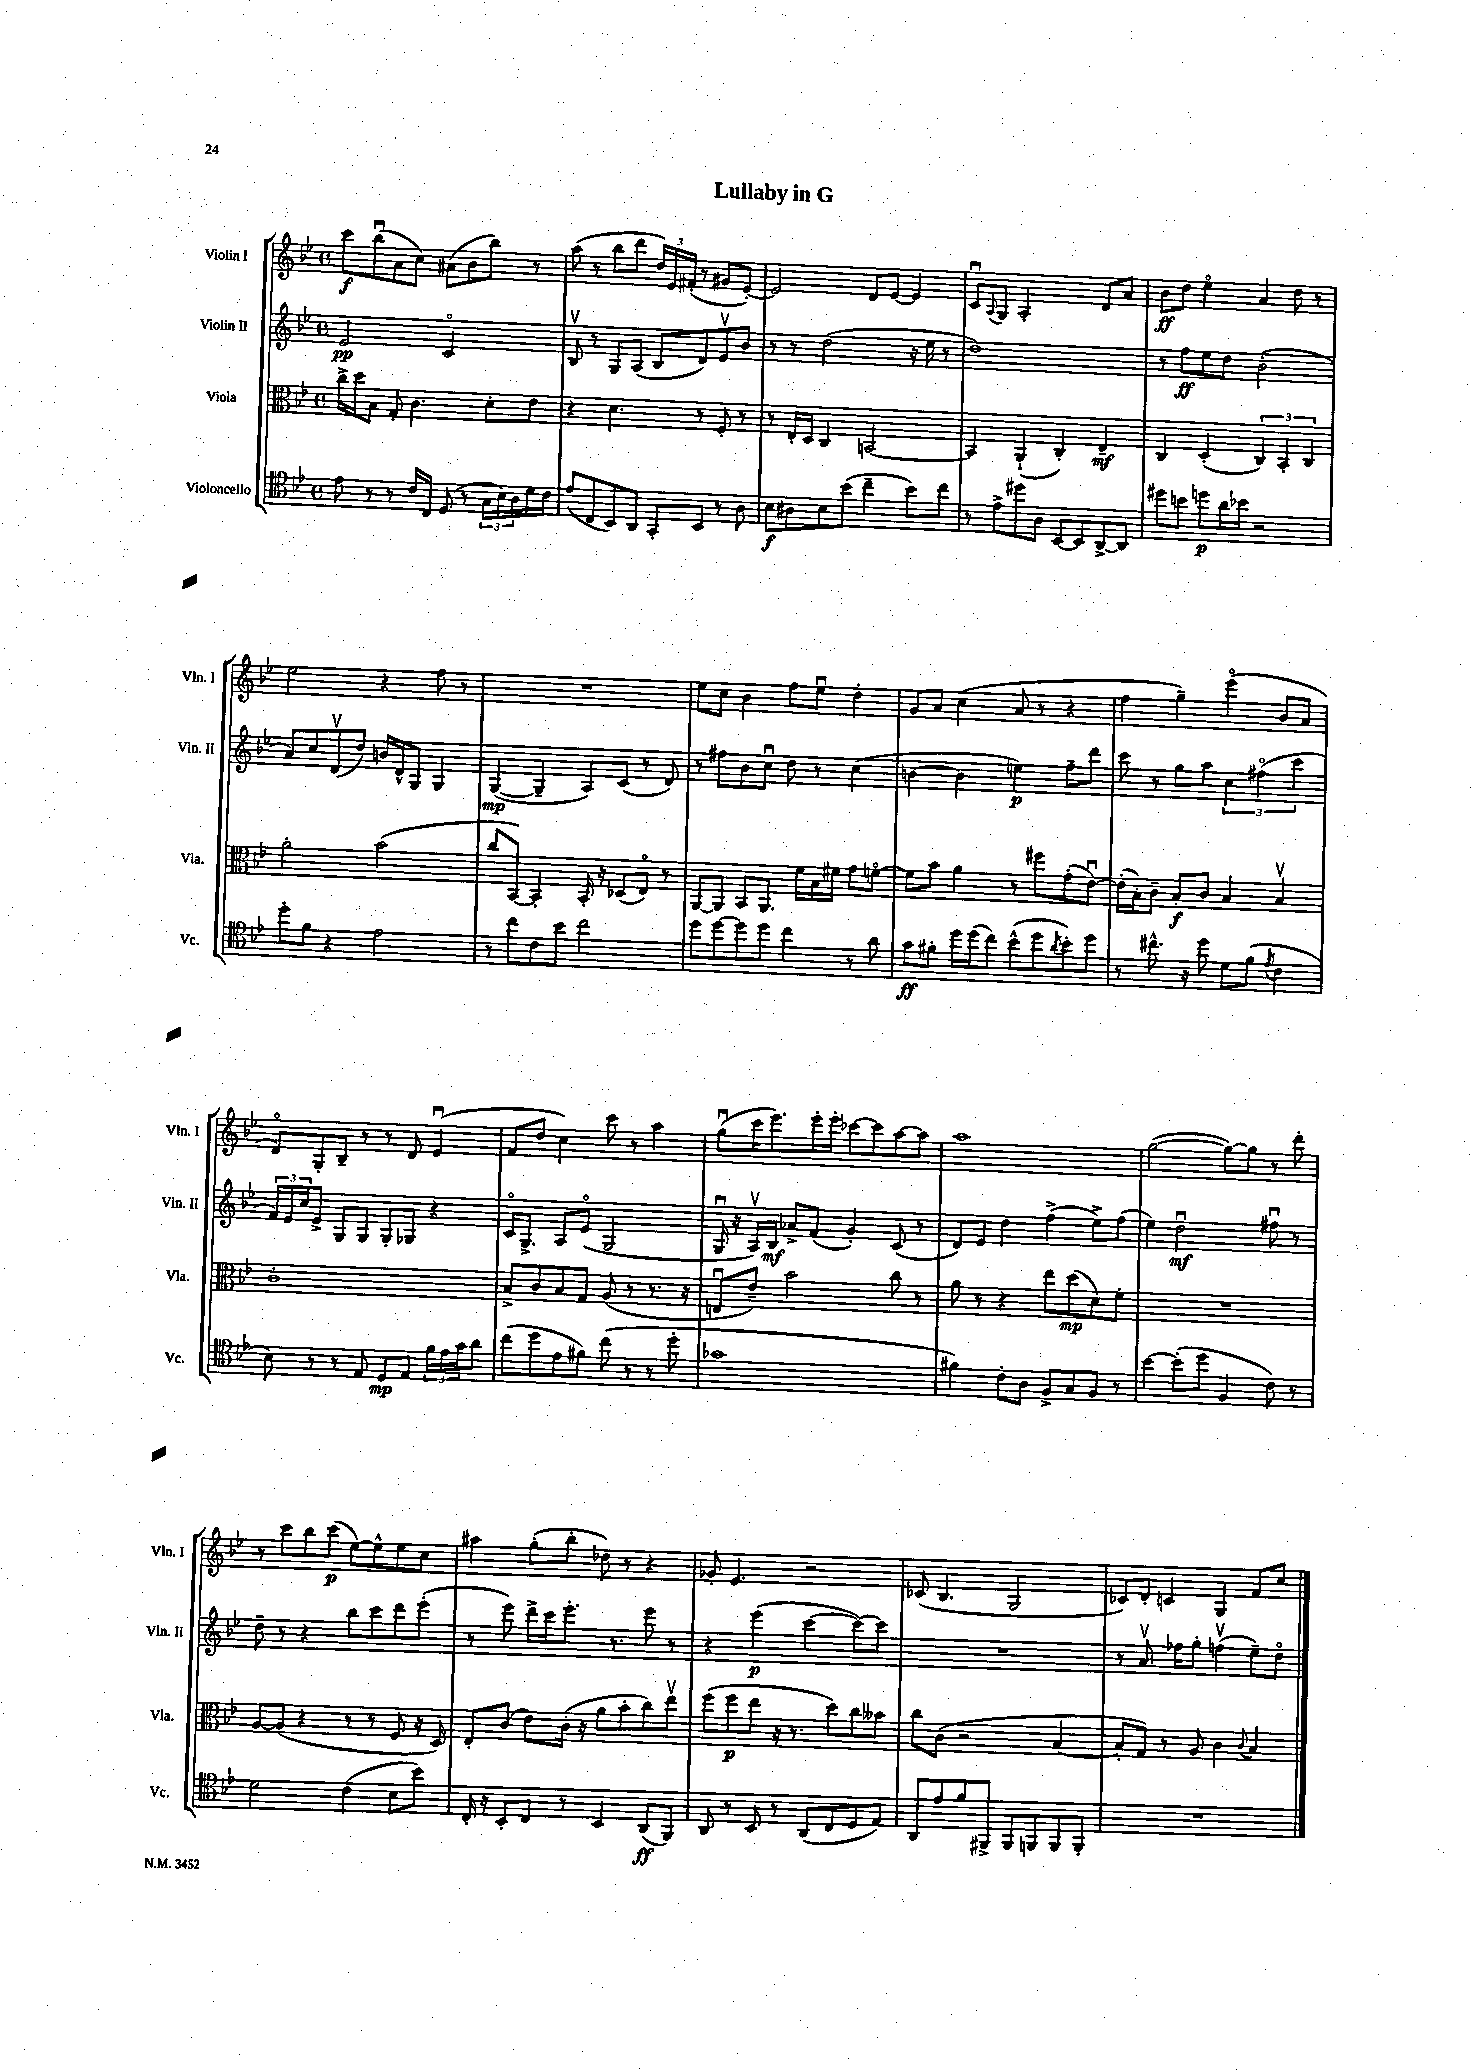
\header { title = "Lullaby in G" }
<<
\new StaffGroup <<
\new Staff = "s0" \with { instrumentName = "Violin I" shortInstrumentName = "Vln. I" } {
    \clef treble \key bes \major \defaultTimeSignature \time 4/4
    c'''8\f bes''8\downbow( a'8 c''8) ais'8( bes'8 bes''8) r8 |
    a''8( r8 bes''8 d'''8 \tuplet 3/2 { d''16) ees'16 fis'16-.( } r8 gis'8 ees'8~-.) |
    ees'2 d'8 ees'8~ ees'4 |
    c'8\downbow \appoggiatura { a8 } g8 a2-. d'8 a'8 |
    bes'8\ff d''8 ees''4\flageolet a'4 d''8 r8 |
    ees''2 r4 f''8 r8 |
    R1 |
    ees''8 c''8 bes'4 f''8 ees''8\downbow d''4-. |
    g'8 a'8 c''4( a'8 r8 r4 |
    f''4 g''4--) ees'''4\flageolet( bes'8 a'8 |
    d'8\flageolet) g8-. bes8-- r8 r8 d'8 ees'4\downbow( |
    f'8 d''8 c''4) c'''8 r8 a''4 |
    g''8\downbow( c'''16 ees'''8.) ees'''16-. ees'''16-. ces'''8~ ces'''8 a''8~ a''8 |
    a''1 |
    g''2~( g''8~) g''8 r8 d'''8-. |
    r8 c'''8 bes''8 c'''8\p( ees''8~) ees''8-^ ees''8 c''8 |
    ais''4 g''8-.( bes''8-. des''8) r8 r4 |
    ges'8-. ees'4. r2 |
    ces'8( bes4. g2 |
    ces'8) d'8-. c'4 g4 f'8 c''8 \bar "|." |
}
\new Staff = "s1" \with { instrumentName = "Violin II" shortInstrumentName = "Vln. II" } {
    \clef treble \key bes \major \defaultTimeSignature \time 4/4
    ees'2\pp c'2\flageolet |
    bes8\upbow r8 g8 a8( bes8 d'8) ees'8\upbow bes'8 |
    r8 r8 d''2( r16 ees''16 r8 |
    d''1) |
    r8 f''8\ff ees''8 d''8 bes'2-.( |
    a'8) c''8 d'8\upbow( d''8) b'16 d'16-^ g8 g4 |
    g4~\mp( g4-- a8) c'8( r8 d'8) |
    r8 fis''8 bes'8 c''8\downbow d''8 r8 c''4( |
    b'4~ b'4 e''4\p) f''8-- d'''8 |
    c'''8 r8 g''8 a''8 \tuplet 3/2 { c''4 fis''4\flageolet( c'''4 } |
    \tuplet 3/2 { f'16) ees'16 c''16 } ees'8-> g8 g8 g8-. ges8 r4 |
    c'16\flageolet g8.-> a8 ees'8\flageolet( g2 |
    g16\downbow r16 a16\upbow) bes16\mf aes'8-> f'8( g'4-.) c'8( r8 |
    d'8) ees'8 d''4 f''4->( ees''8->) f''8( |
    ees''4) d''2\downbow\mf fis''8\downbow r8 |
    d''8-- r8 r4 bes''8 c'''8 d'''8 ees'''8-.( |
    r8 ees'''8) d'''16-> c'''16 ees'''8.-. r8. ees'''8 r8 |
    r4 ees'''4\p( c'''4~ c'''8~) c'''8 |
    R1 |
    r8 a'8.\upbow fes''16 g''8-. f''4\upbow( ees''8--) d''8\flageolet \bar "|." |
}
\new Staff = "s2" \with { instrumentName = "Viola" shortInstrumentName = "Vla." } {
    \clef alto \key bes \major \defaultTimeSignature \time 4/4
    c''16-> d''16 bes8 g8-. c'4. d'8-. ees'8 |
    r4 d'4. r8 f8-. r8 |
    r8 ees16-. d16 c4 b,2~ |
    b,4 a,4-!( c4-.) ees4--\mf |
    c4 d4-.( \tuplet 3/2 { c4) bes,4-. c4 } |
    a'2-. bes'2( |
    c''8 bes,8~) bes,4-. bes,16-. r16 des8( ees8\flageolet) r8 |
    a,8~ a,8 bes,8 a,8. f'16 bes16 fis'16 g'8 f'8~\flageolet |
    f'8 bes'8 a'4 r8 fis''8 g'8-.( ees'8~\downbow) |
    ees'16-.( bes16-.) c'8-- bes8-.\f c'8 bes4 bes4\upbow |
    c'1-. |
    bes8-> c'8 bes8 g8 a8( r8 r8. r16 |
    e8\downbow ees'8--) bes'2 c''8 r8 |
    a'8 r8 r4 ees''8 d''8\mp( d'8) f'8-. |
    R1 |
    a8~ a8( r4 r8 r8 f8 r16 d16) |
    ees8-. c'8( ees'8) c'16-.( r16 a'8 bes'8-. c''8) ees''8\upbow |
    f''8( f''8\p ees''8 r16 r8. d''8) c''8 beses'8 |
    c''8 c'8( r2 bes4~ |
    bes8-. g8) r8 a8 c'4 \appoggiatura { c'8 } bes4 \bar "|." |
}
\new Staff = "s3" \with { instrumentName = "Violoncello" shortInstrumentName = "Vc." } {
    \clef tenor \key bes \major \defaultTimeSignature \time 4/4
    ees'8 r8 r8 c'16 c16 d8( r8 \tuplet 3/2 { g16 bes16) a16 } d'16 c'16 |
    ees'8( c8 bes,8) a,8 g,8-. bes,8 r8 a8 |
    bes8\f ais8 bes8 bes'8( c''4-- bes'8) c''8 |
    r8 ees'8-> dis''8 a8 bes,8~ bes,8 a,8~-> a,8 |
    dis''8 b'8 d''8\p a'16 bes'16 r2 |
    d''8-. f'8 r4 ees'2 |
    r8 c''8 c'8 bes'8 c''2 |
    d''8 d''8~ d''8 d''8 c''4 r8 a'8 |
    g'8\ff fis'8-. d''16 d''16( c''8) bes'8-^( d''8 \acciaccatura { a'8 } bes'8-.) d''8 |
    r8 cis''8.-^ r16 d''8 d'8 f'8( \acciaccatura { ees'8 } c'4 |
    bes8) r8 r8 ees8 d8\mp ees8 \tuplet 3/2 { f'16 ees'16 g'16 } a'8 |
    c''8( d''8 ees'8 fis'8) c''8( r8 r8 d''8-. |
    ges'1 |
    fis'4) c'8-. a8 f8-> g8 f8 r8 |
    bes'4~ bes'8-.( d''8 f4 c'8) r8 |
    d'2 c'4( bes8 bes'8) |
    c16-. r16 bes,8-. c8 r8 bes,4 a,8\ff( f,8) |
    a,8 r8 bes,8 r8 a,8( c8 d8 ees8) |
    a,8 ees'8 f'8 fis,8-> fis,8 f,8 f,8 f,8-. |
    R1 \bar "|." |
}
>>
>>
\layout { \context { \Score \remove "Bar_number_engraver" } }
